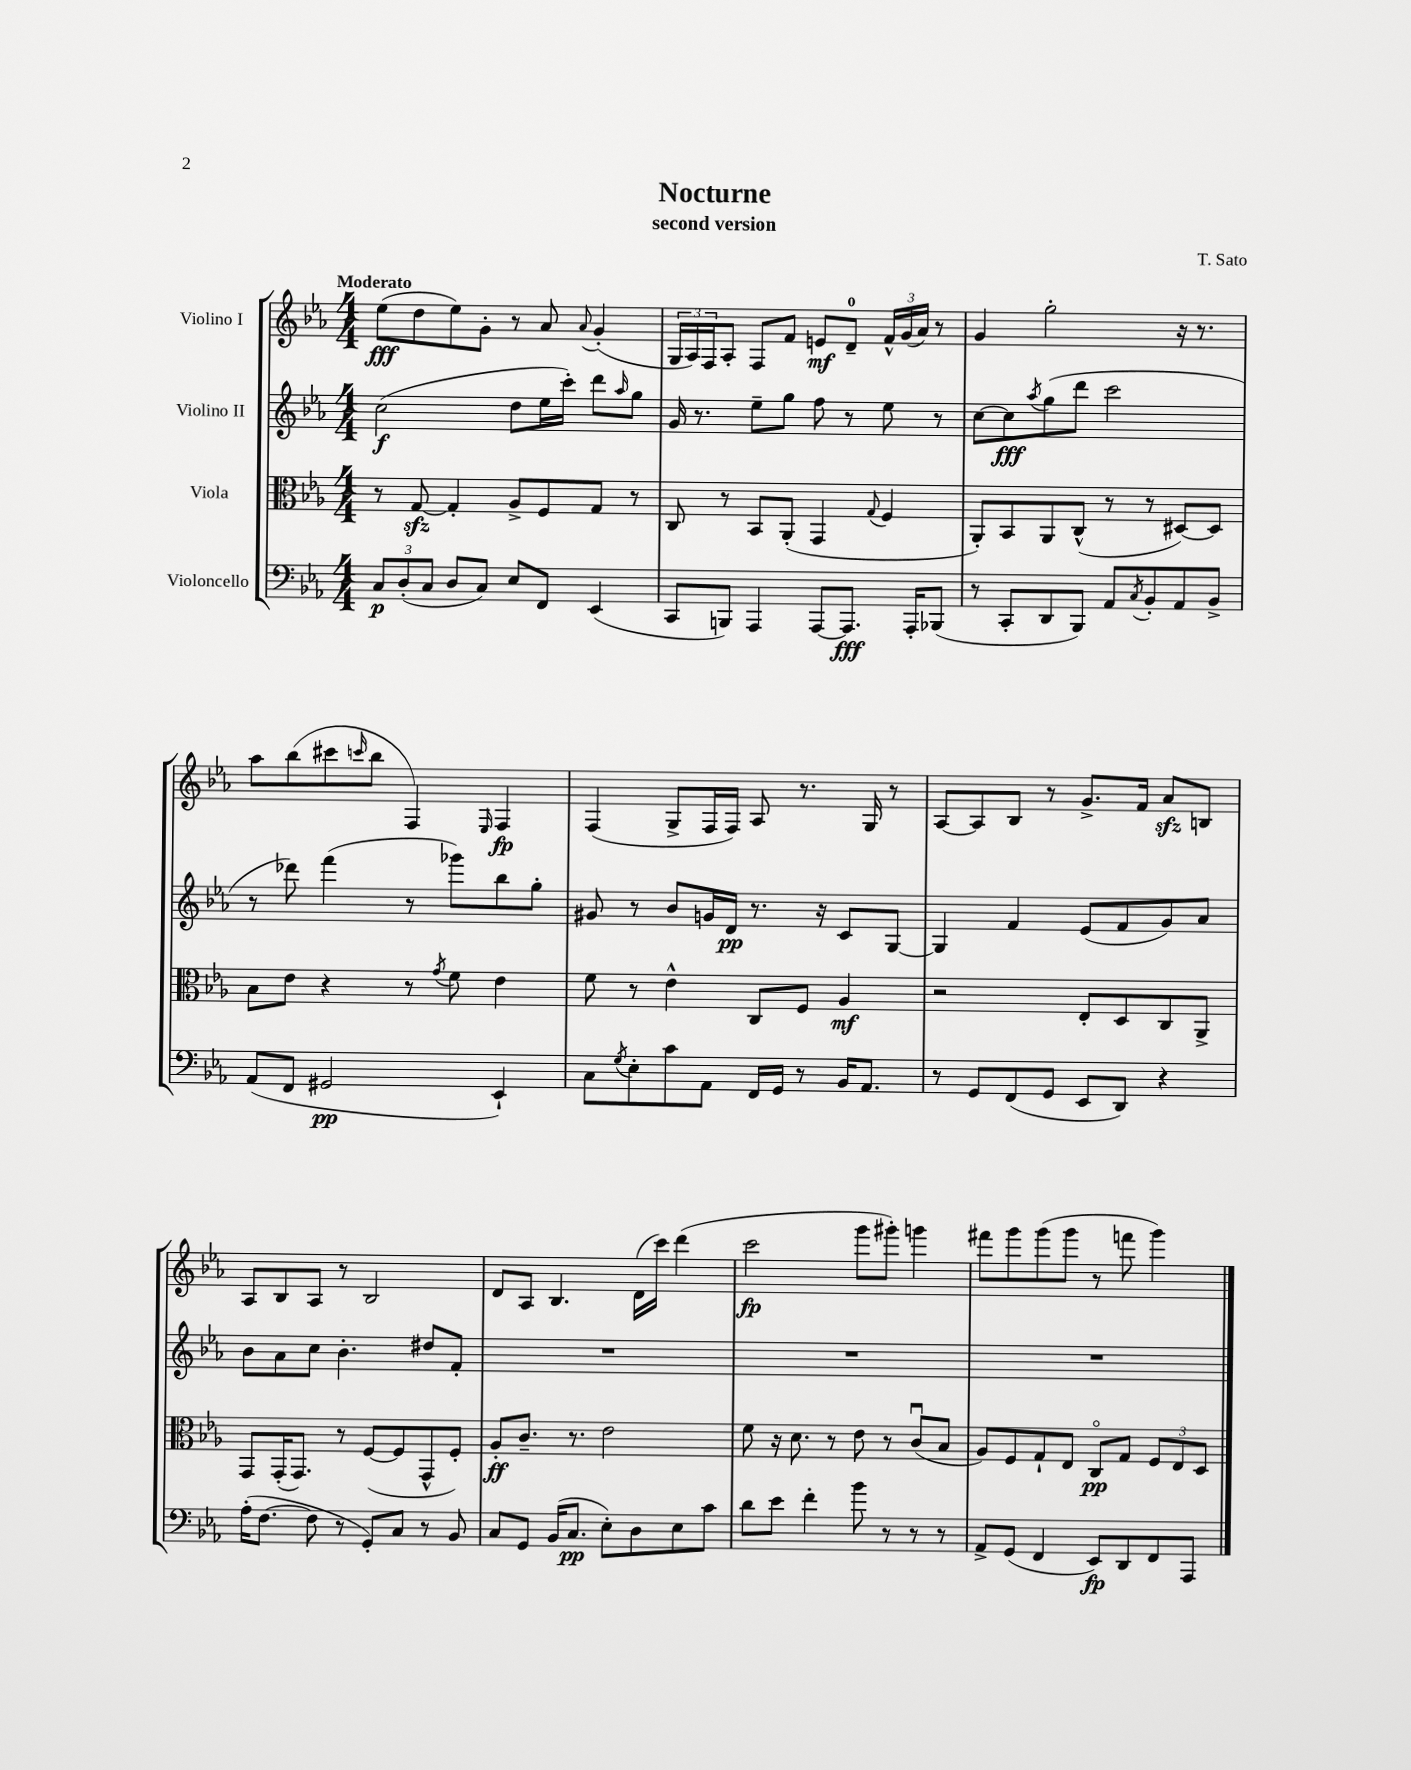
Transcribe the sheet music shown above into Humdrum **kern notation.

**kern	**kern	**kern	**kern
*staff4	*staff3	*staff2	*staff1
*clefF4	*clefC3	*clefG2	*clefG2
*k[b-e-a-]	*k[b-e-a-]	*k[b-e-a-]	*k[b-e-a-]
*M4/4	*M4/4	*M4/4	*M4/4
12C/L	8r	(2cc\	(8ee-\L
(12D'/	.	.	.
.	[8G/	.	8dd\
12C/J	.	.	.
8D/L	4G'/]	.	8ee-\)
8C/J)	.	.	8g'\J
8E-/L	8A-^/L	8dd\L	8r
8FF/J	8F/	16ee-\L	8a-/
.	.	16ccc'\JJ)	.
.	.	.	8qqa-/
(4EE-/	8G/J	8ddd\L	(4g'/
.	.	16qqaa-/	.
.	8r	8gg\J	.
=	=	=	=
8CC/L	8C/	16g/	24G/LL
.	.	.	24A-/)
.	.	8.r	.
.	.	.	24F/J
8BBB/J)	8r	.	8A-'/J
4AAA-/	8BB-/L	8ee-~\L	8F/L
.	(8AA-'/J	8gg\J	8f/J
[8AAA-/L	4GG/	8ff\	8e/L
8.AAA-/]J	.	8r	8d~/J
.	8qqG/	.	.
.	4F/	8ee-\	24f^^/LL
.	.	.	(24g/
16AAA-'/LK	.	.	.
.	.	.	24a-/JJ)
(8BBB-/J	.	8r	8r
=	=	=	=
8r	8AA-'/L)	[8cc\L	4g/
8CC'/L	8BB-/	8cc\]	.
.	.	8qaa-/	.
8DD/	8AA-/	(8gg\	2gg'\
8BBB-/J)	(8C^^/J	8ddd\J	.
8AA-/L	8r	2ccc\	.
8qC/	.	.	.
8BB-'/	8r	.	.
8AA-/	[8D#/L)	.	16r
.	.	.	8.r
8BB-^/J	8D#/]J	.	.
=	=	=	=
(8AA-/L	8B-\L	8r	8aa-\L
8FF/J	8e-\J	8ddd-\)	(8bb-\
2GG#/	4r	(4fff\	8ccc#\
.	.	.	16qqccc/
.	.	.	8bb-\J
.	8r	8r	4F/)
.	8qg/	.	.
.	8f\	8ggg-\L)	.
.	.	.	16qqE-/
4EE-`/)	4e-\	8bb-\	4F/
.	.	8gg'\J	.
=	=	=	=
8C\L	8f\	8g#/	(4F/
8qG/	.	.	.
8E-'\	8r	8r	.
8c\	4e-^^\	8b-/L	8G^/L
8AA-\J	.	16g/L	16F/L
.	.	16d/JJ	16F/JJ)
16FF/LL	8C/L	8.r	8A-/
16GG/JJ	.	.	.
8r	8F/J	.	8.r
.	.	16r	.
16BB-/LK	4A-/	8c/L	.
8.AA-/J	.	.	16G/
.	.	[8G/J	8r
=	=	=	=
8r	2r	4G/]	[8A-/L
8GG/L	.	.	8A-/]
(8FF/	.	4f/	8B-/J
8GG/J	.	.	8r
8EE-/L	8E-'/L	(8e-/L	8.g^/L
8DD/J)	8D/	8f/	.
.	.	.	16f/Jk
4r	8C/	8g/)	8a-/L
.	8AA-^/J	8a-/J	8B/J
=	=	=	=
(16A-'\LK	8GG/L	8b-\L	8A-/L
[8.F\J	.	.	.
.	(16GG'/K	8a-\	8B-/
.	8.GG/J)	.	.
8F\]	.	8cc\J	8A-/J
8r	8r	4.b-'\	8r
8GG'/L)	([8F/L	.	2B-/
8C/J	8F/]	.	.
8r	8GG^^/	8dd#/L	.
8BB-/	8F'/J)	8f'/J	.
=	=	=	=
8C/L	8A-'/L	1r	8d/L
8GG/J	8.c~/J	.	8A-/J
(16BB-/LK	.	.	4.B-/
8.C/J	8.r	.	.
8E-'\L)	2e-\	.	.
8D\	.	.	(16d\LL
.	.	.	16ccc\JJ)
8E-\	.	.	(4ddd\
8c\J	.	.	.
=	=	=	=
8d\L	8f\	1r	2ccc\
8e-\J	16r	.	.
.	8.d\	.	.
4f'\	.	.	.
.	8r	.	.
8b-\	8e-\	.	8ggg\L
8r	8r	.	8ggg#'\J)
8r	(8cu/L	.	4ggg\
8r	8B-/J	.	.
=	=	=	=
8AA-^/L	8A-/L)	1r	8fff#\L
(8GG/J	8F/	.	8ggg\
4FF/	8G`/	.	(8ggg\
.	8E-/J	.	8ggg\J
8EE-/L)	8Co/L	.	8r
8DD/	8G/J	.	8fff\
8FF/	12F/L	.	4ggg\)
.	12E-/	.	.
8AAA-/J	.	.	.
.	12D/J	.	.
==	==	==	==
*-	*-	*-	*-
